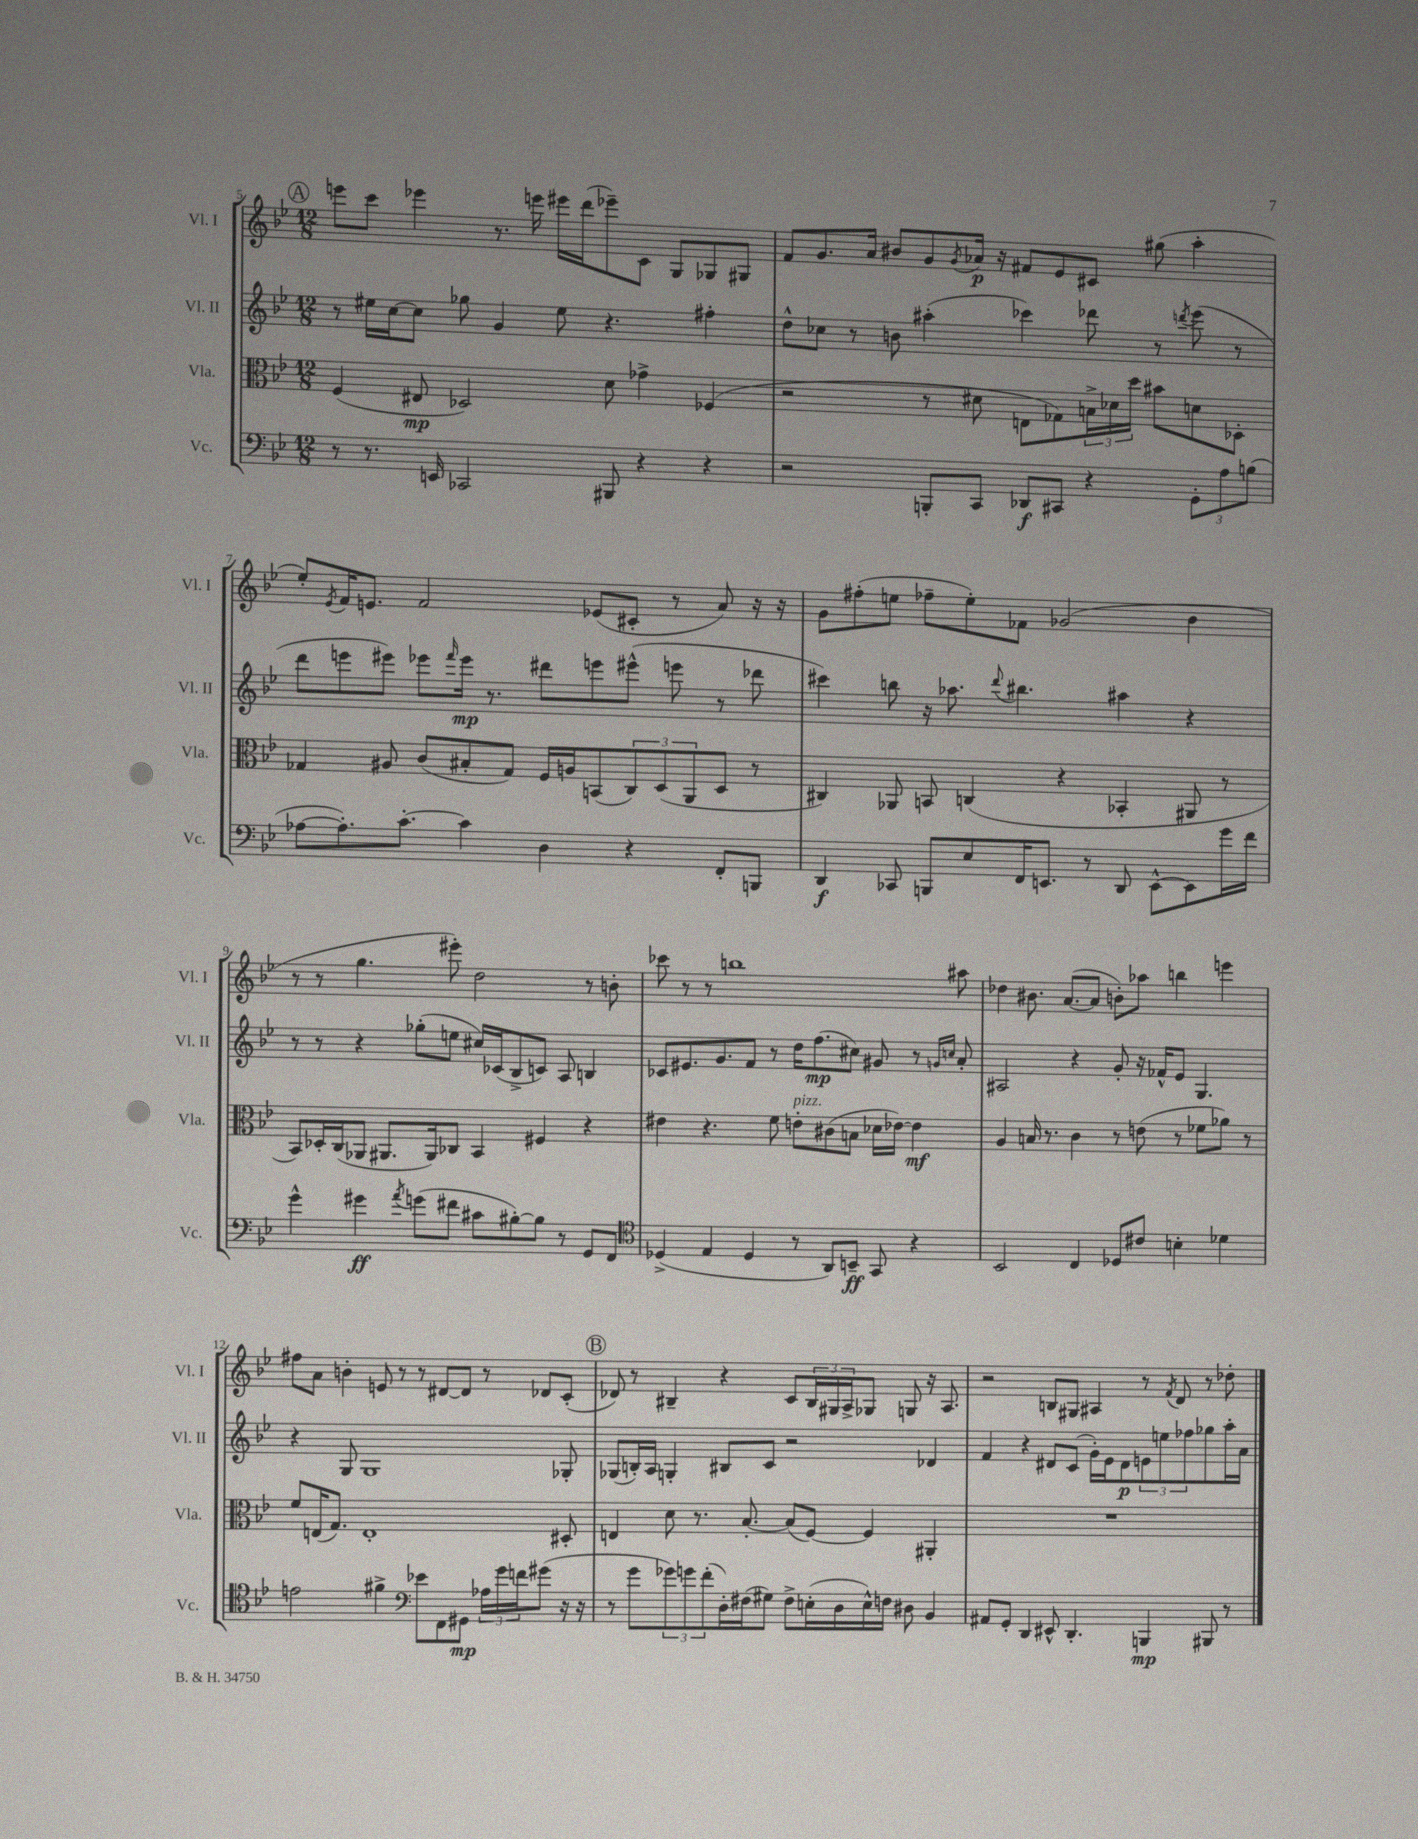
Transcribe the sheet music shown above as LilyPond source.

<<
\new StaffGroup <<
\new Staff = "s0" \with { instrumentName = "Vl. I" shortInstrumentName = "Vl. I" } {
    \clef treble \key bes \major \numericTimeSignature \time 12/8
    \mark \markup { \circle "A" } e'''8 c'''8 ees'''4 r8. e'''16 eis'''16 d'''16( ees'''8--) c'8 g8 ges8 gis8 |
    f'8 g'8. a'16 bis'8 g'8 \acciaccatura { g'8 } aes'16\p r16 fis'8 ees'8 cis'8 gis''8( a''4-. |
    ees''8-.) \acciaccatura { ees'8 } f'16 e'8. f'2 ees'8( cis'8-. r8 a'8) r16 r16 |
    g'8 fis''8-.( e''8 fes''8-- e''8-.) fes'8 ges'2( bes'4 |
    r8 r8 g''4. eis'''8-.) d''2 r8 b'8-. |
    ces'''8 r8 r8 b''1 ais''8 |
    des''4 bis'8. a'8.~( a'8 b'8-.) aes''8 b''4 e'''4 |
    fis''8 a'8 b'4-. e'8 r8 r8 dis'8~ dis'8 r8 des'8 c'8-.( |
    \mark \markup { \circle "B" } des'8) r8 bis4-- r4 c'8 \tuplet 3/2 { bis16 gis16 a16-> } ges8 g8 r16 a8. |
    r2 b8 gis8 ais4 r8 \acciaccatura { f'8 } d'8 r8 des''8-. \bar "|." |
}
\new Staff = "s1" \with { instrumentName = "Vl. II" shortInstrumentName = "Vl. II" } {
    \clef treble \key bes \major \numericTimeSignature \time 12/8
    \mark \markup { \circle "A" } r8 eis''16 c''16~ c''8 ges''8 g'4 eis''8 r4. fis''4-. |
    d''8-^ ces''8 r8 b'8 ais''4-.( ces'''4) des'''8 r8 \acciaccatura { d'''8 } ees'''8( r8 |
    d'''8 e'''8 eis'''8) ees'''8 \grace { f'''16 } ees'''16\mp r8. dis'''8 e'''8 eis'''8-^( e'''8 r8 des'''8 |
    cis'''4) b''8 r16 aes''8. \appoggiatura { d'''8 } bis''4. ais''4 r4 |
    r8 r8 r4 ges''8-.( e''8 cis''16) ces'16( bes8-> c'8) a8 b4 |
    ces'8 eis'8. g'8. f'8 r8 d''16 f''8.\mp( cis''8) gis'8 r8 \grace { g'16 c''16 } a'8-. |
    ais2 r4 g'8-. r16 fes'16-^ ees'8 g4. |
    r4 g8 g1 ges8-. |
    \mark \markup { \circle "B" } ges8( b16-.) a16 g4-. bis8 c'8 r2 des'4 |
    f'4 r4 dis'8 c'8( g'16-.) ees'16 dis'8\p \tuplet 3/2 { e'8 e''8 fes''8 } ges''8 a''16-. a'16 \bar "|." |
}
\new Staff = "s2" \with { instrumentName = "Vla." shortInstrumentName = "Vla." } {
    \clef alto \key bes \major \numericTimeSignature \time 12/8
    \mark \markup { \circle "A" } f4( eis8\mp des2) d'8 ges'4-> fes4( |
    r2 r8 dis'8 e8 ges8) \tuplet 3/2 { b16-> des'16 d''16 } bis'8 d'8 des8-. |
    ges4 ais8 c'8( bis8-. ges8) f16 a16 b,8( \tuplet 3/2 { c8) d8( a,8 } d8 r8 |
    cis4) aes,8 b,8 c4( r4 bes,4-. ais,8 r8 |
    bes,8) des16-. c16( aes,8 ais,8. ais,16) ces8 bes,4 fis4 r4 |
    eis'4 r4. f'8 e'8-.^\markup { \italic "pizz." } cis'8( b8 des'16 ees'16~) ees'4\mf |
    a4 b16 r8. c'4 r8 e'8( r8 fes'8 aes'8) r8 |
    f'8 e16( g8.) e1-. dis8-. |
    \mark \markup { \circle "B" } e4 d'8 r8. bes8.~-. bes8( f8~) f4 ais,4-. |
    R1. \bar "|." |
}
\new Staff = "s3" \with { instrumentName = "Vc." shortInstrumentName = "Vc." } {
    \clef bass \key bes \major \numericTimeSignature \time 12/8
    \mark \markup { \circle "A" } r8 r8. e,16 ces,2 bis,,8 r4 r4 |
    r2 b,,8-. c,8 des,8\f cis,8 r4 \tuplet 3/2 { g,8-. a8 b8( } |
    aes8~ aes8.-.) c'8.~-. c'4 d4 r4 f,8-. b,,8 |
    d,4\f ces,8 b,,8 ees8 f,16 e,8. r8 d,8 e,8~-^ e,8 g'16 f'16 |
    g'4-^ gis'4\ff \acciaccatura { a'8 } g'8( fis'8 cis'8 bis8~-.) bis8 r8 g,8 f,8 |
    \clef tenor des4->( ees4 des4 r8 a,8) b,8--\ff g,8 r4 |
    bes,2 c4 des8 cis'8 b4-. des'4 |
    e'2 fis'4-> \clef bass ees'8 f,8 gis,8\mp \tuplet 3/2 { aes16 g'16 f'16 } gis'8( r16 r16 |
    \mark \markup { \circle "B" } r8 g'8 \tuplet 3/2 { ges'8) g'8 f'8-.( } d16-.) fis16( gis8) fis8-> e16-.( d16 e16-^) f16 dis8 bes,4 |
    ais,8 g,8-. d,4 eis,8-^ d,4.-. b,,4\mp bis,,8 r8 \bar "|." |
}
>>
>>
\layout { \context { \Score currentBarNumber = #5 } }
